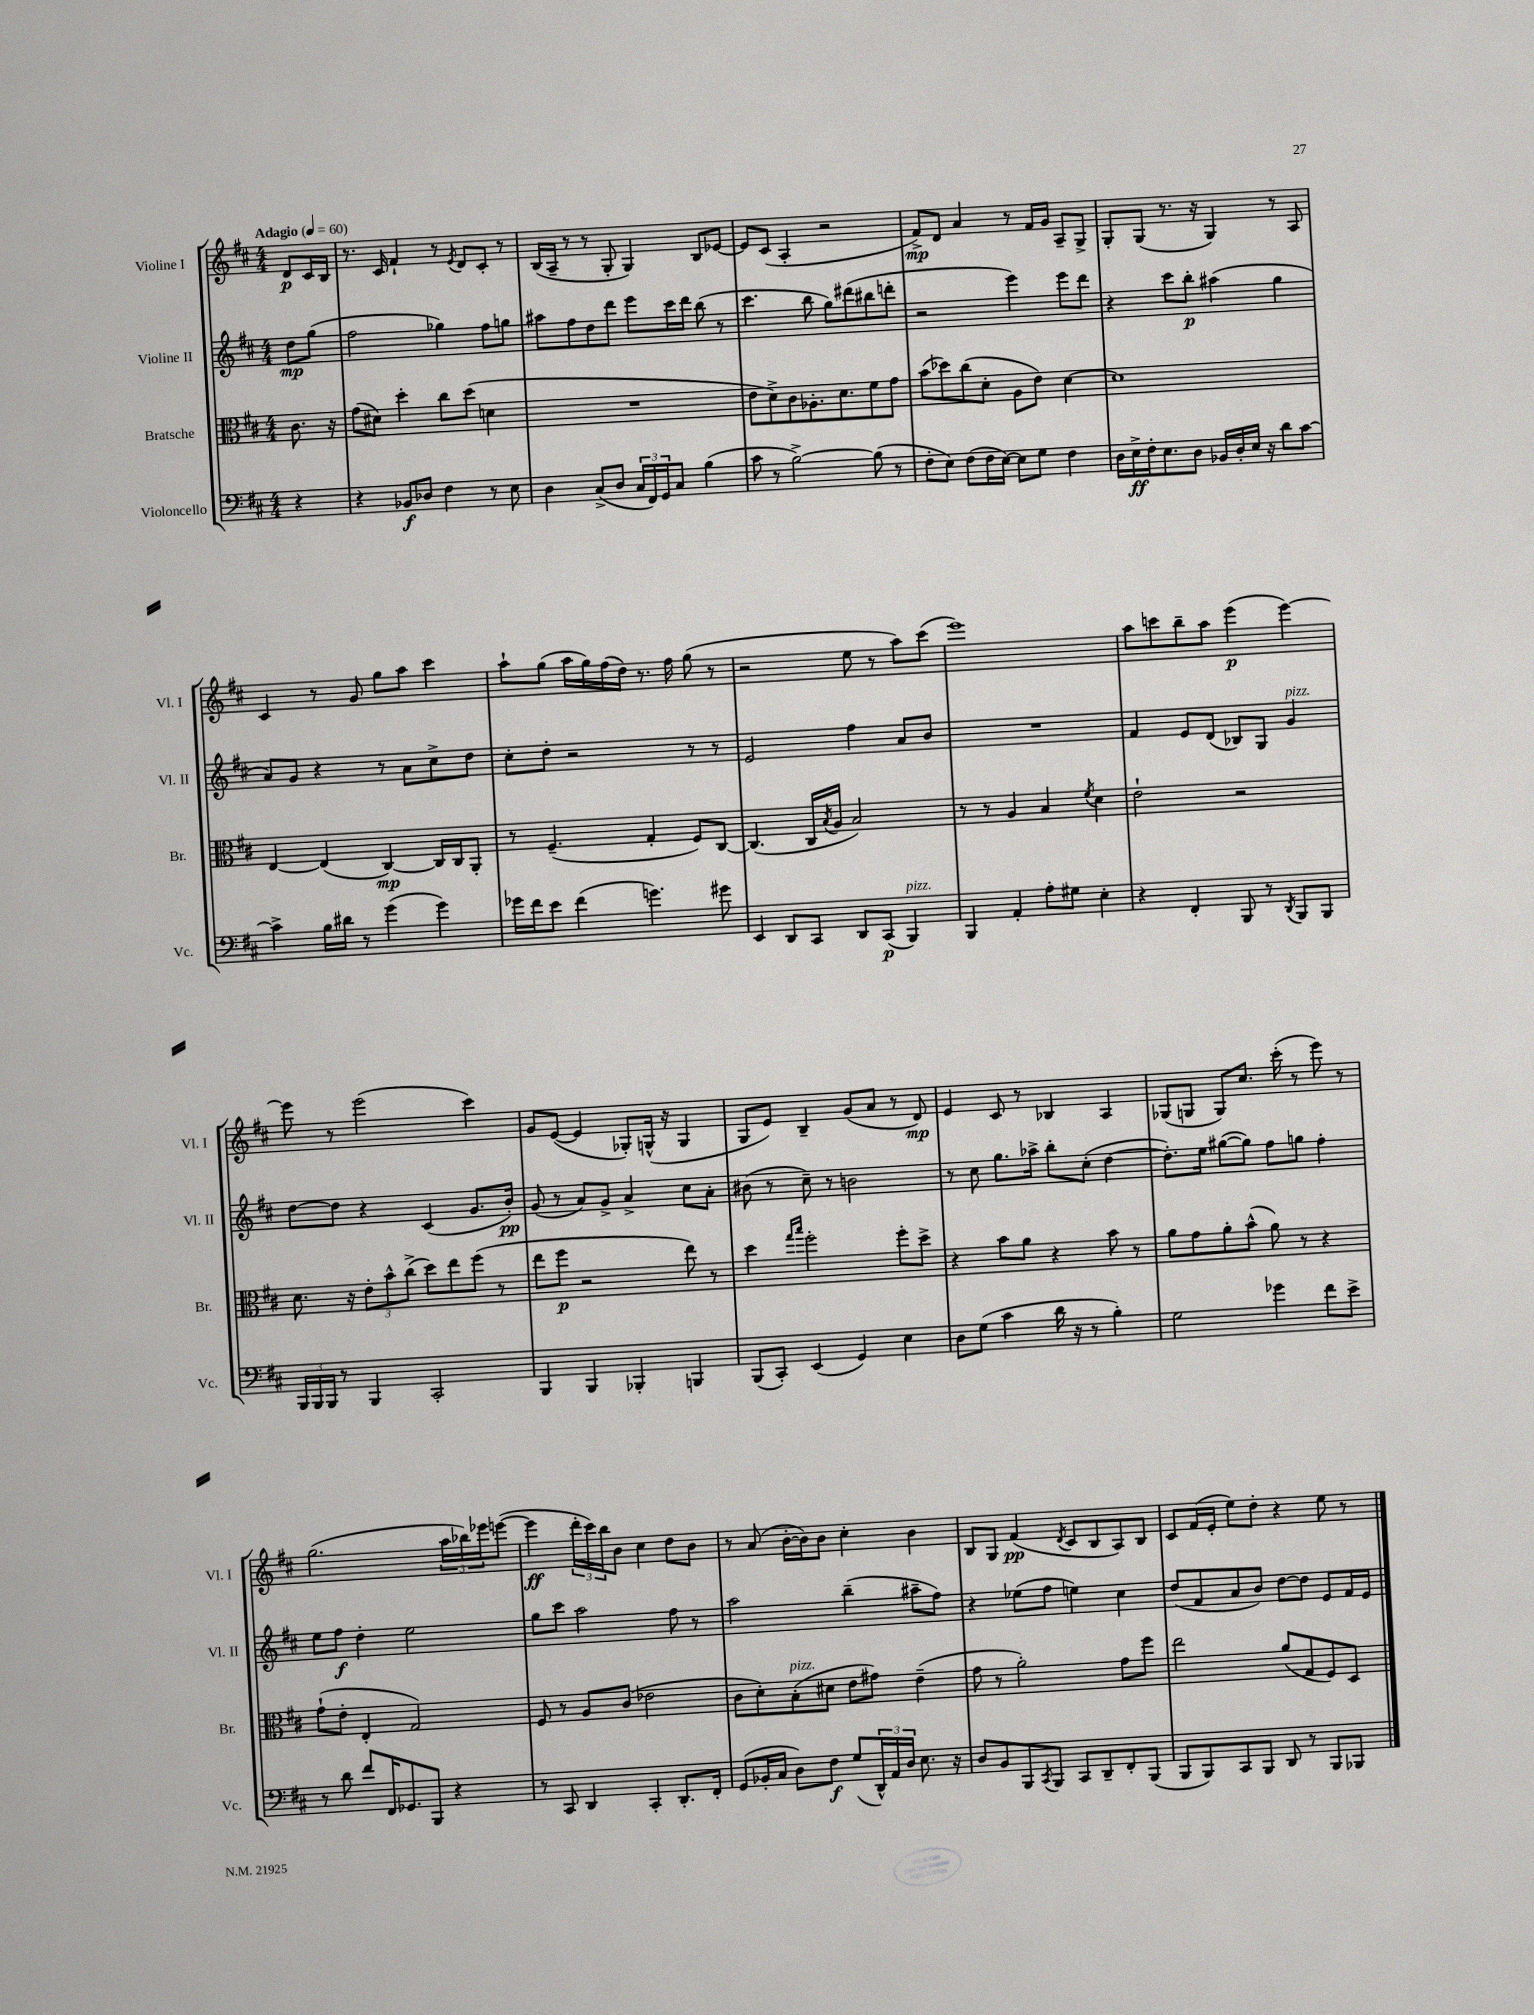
<<
\new StaffGroup <<
\new Staff = "s0" \with { instrumentName = "Violine I" shortInstrumentName = "Vl. I" } {
    \clef treble \key d \major \numericTimeSignature \time 4/4 \partial 4 \tempo "Adagio" 4 = 60
    d'8\p cis'16 b16 |
    r8. cis'16 fis'4-! r8 \acciaccatura { e'8 } d'8 cis'8-. r8 |
    b16( a16-- r8 r8 g8-. g4) b8 ees'8~ |
    ees'8 cis'8( a4-. r2 |
    fis'8->\mp) d'8 a'4 r8 fis'16 g'16 a8-- g8-> |
    g8-. g8( r8. r16 g4) r8 a8 |
    cis'4 r8 g'8 g''8 a''8 cis'''4 |
    a''8-! g''8( a''16 g''16) fis''16( d''16) r8. fis''16 g''8( r8 |
    r2 e''8 r8 a''8) cis'''8( |
    e'''1) |
    a''8 c'''8 b''8-- a''8 e'''4\p( e'''4~) |
    e'''8 r8 e'''2( cis'''4) |
    g'8 e'8~( e'4 ges8-.) g16-^( r16 g4 |
    g8 e'8) b4-- g'8( a'8 r8 d'8\mp) |
    e'4 cis'8 r8 bes4 a4 |
    ges8( g8 g8) cis''8. cis'''16-.( r8 e'''8) r8 |
    g''2.( \tuplet 3/2 { a''16 bes''16) ees'''16 } e'''8~( |
    e'''4\ff \tuplet 3/2 { d'''16-. cis'''16) b''16 } b'8 cis''4 d''8 b'8 |
    r8 a'8( b'16~-. b'16) b'8 cis''4-. b'4 |
    b8 g8 fis'4\pp( \acciaccatura { d'8 } cis'8 b8 a8) b8 |
    cis'8 fis'16( e'16-. e''8) d''8-. r4 e''8 r8 \bar "|." |
}
\new Staff = "s1" \with { instrumentName = "Violine II" shortInstrumentName = "Vl. II" } {
    \clef treble \key d \major \numericTimeSignature \time 4/4 \partial 4
    d''8\mp g''8( |
    fis''2 ges''4) fis''8 g''8 |
    ais''8 fis''8 d''8 d'''8 e'''8 cis'''16 d'''16 b''8( r8 |
    cis'''4. b''8 g''8) dis'''8( bis''8 d'''8-. |
    r2 e'''4) e'''8 d'''8 |
    r4 cis'''8 b''8-.\p ais''4( g''4 |
    a'8) g'8 r4 r8 a'8 cis''8-> d''8 |
    cis''8-. d''8-. r2 r8 r8 |
    e'2 fis''4 a'8 b'8 |
    R1 |
    fis'4 e'8 d'8( bes8) g8 g'4^\markup { \italic "pizz." } |
    d''8~ d''8 r4 cis'4( g'8. b'16-.\pp) |
    g'8( r8 a'8) g'8-> a'4-> cis''8 a'8-. |
    bis'8( r8 cis''8--) r8 b'2 |
    r8 cis''8 g''8. aes''16-> b''8-. cis''8-.( d''4~ |
    d''8.-.) e''16 gis''8~( gis''8) fis''8 g''8 fis''4-. |
    e''8 fis''8\f d''4-. e''2 |
    g''8 cis'''8 a''2 fis''8 r8 |
    a''2 b''4--( ais''8-- fis''8) |
    r4 ees''8( fis''8 e''4) cis''4 |
    d''8( fis'8 a'8 b'8) d''8~ d''8 e'8 fis'16 e'16 \bar "|." |
}
\new Staff = "s2" \with { instrumentName = "Bratsche" shortInstrumentName = "Br." } {
    \clef alto \key d \major \numericTimeSignature \time 4/4 \partial 4
    cis'8. r16 |
    g'8( dis'8) d''4-. cis''8 d''8( d'4 |
    R1 |
    e'8 d'8->) cis'8 aes8.-. d'8. fis'8 g'8 |
    b'8( des''8) cis''8( d'8-. a8 e'8) d'4~ |
    d'1 |
    e4~ e4( cis4~\mp) cis16 cis16 a,8-. |
    r8 fis4.--( g4-. fis8) cis8~ |
    cis4.( cis16 \acciaccatura { b8 } a16 b2) |
    r8 r8 a4 b4 \acciaccatura { fis'8 } d'4 |
    e'2-! r2 |
    d'8. r16 \tuplet 3/2 { e'8-. b'8-^ cis''8->( } d''8) e''8 fis''8( r8 |
    e''8 fis''8\p r2 e''8) r8 |
    d''4 \grace { g''16 b''16 } fis''2-. fis''8-. d''8-> |
    r4 b'8 a'8 r4 b'8 r8 |
    a'8 g'8 a'8-. b'8-^( a'8) r8 r4 |
    g'8-!( e'8-. e4-. g2) |
    fis8 r8 a8 cis'8( ees'2 |
    cis'8 d'8-.) b8-.^\markup { \italic "pizz." }( dis'8 e'8 gis'8) e'4--( |
    g'8 r8 a'2-.) g'8 fis''8 |
    e''2 a'8( g8 fis8) d8 \bar "|." |
}
\new Staff = "s3" \with { instrumentName = "Violoncello" shortInstrumentName = "Vc." } {
    \clef bass \key d \major \numericTimeSignature \time 4/4 \partial 4
    r4 |
    r4 bes,8\f des8 fis4 r8 e8 |
    d4 cis8->( d8 \tuplet 3/2 { cis16 fis,16) g,16 } cis8 b4( |
    cis'8 r8 b2~->) b8( r8 |
    fis8-. e8) fis8( fis16 e16~) e8 g8 fis4 |
    d16 e16->\ff fis16-. e8. d8 bes,16 d16-. e16 r16 d'8 cis'8~ |
    cis'4-> b16 dis'16 r8 g'4( g'4) |
    ges'16 fis'16 e'8 fis'4( g'4.) gis'8 |
    e,4 d,8 cis,8 d,8 cis,8\p( b,,4^\markup { \italic "pizz." }) |
    b,,4 a,4-. a8-. gis8 e4-. |
    r4 fis,4-. b,,8 r8 \acciaccatura { d,8 } b,,8 b,,8 |
    \tuplet 3/2 { b,,16 b,,16 b,,16 } r8 b,,4 cis,2-. |
    b,,4 b,,4 bes,,4-. b,,4 |
    b,,8( cis,8-.) e,4( g,4) e4 |
    d8 g8( cis'4 d'16 r16 r8 b4-.) |
    g2 ges'4 fis'8 e'8-> |
    r8 d'8 fis'8 fis,16 ges,8. b,,8 r4 |
    r8 cis,8 d,4 cis,4-. d,8.-. fis,16-. |
    g,8( bes,16-. cis16 d8) fis8\f g8( \tuplet 3/2 { d,16-^) a,16 d16 } e8. r16 |
    d8 b,8 b,,8 \acciaccatura { cis,8 } b,,8 cis,8 d,8-- fis,8-. b,,8( |
    b,,8 b,,8) cis,8 b,,8 d,8 r8 b,,8 bes,,8 \bar "|." |
}
>>
>>
\layout { \context { \Score \remove "Bar_number_engraver" } }
